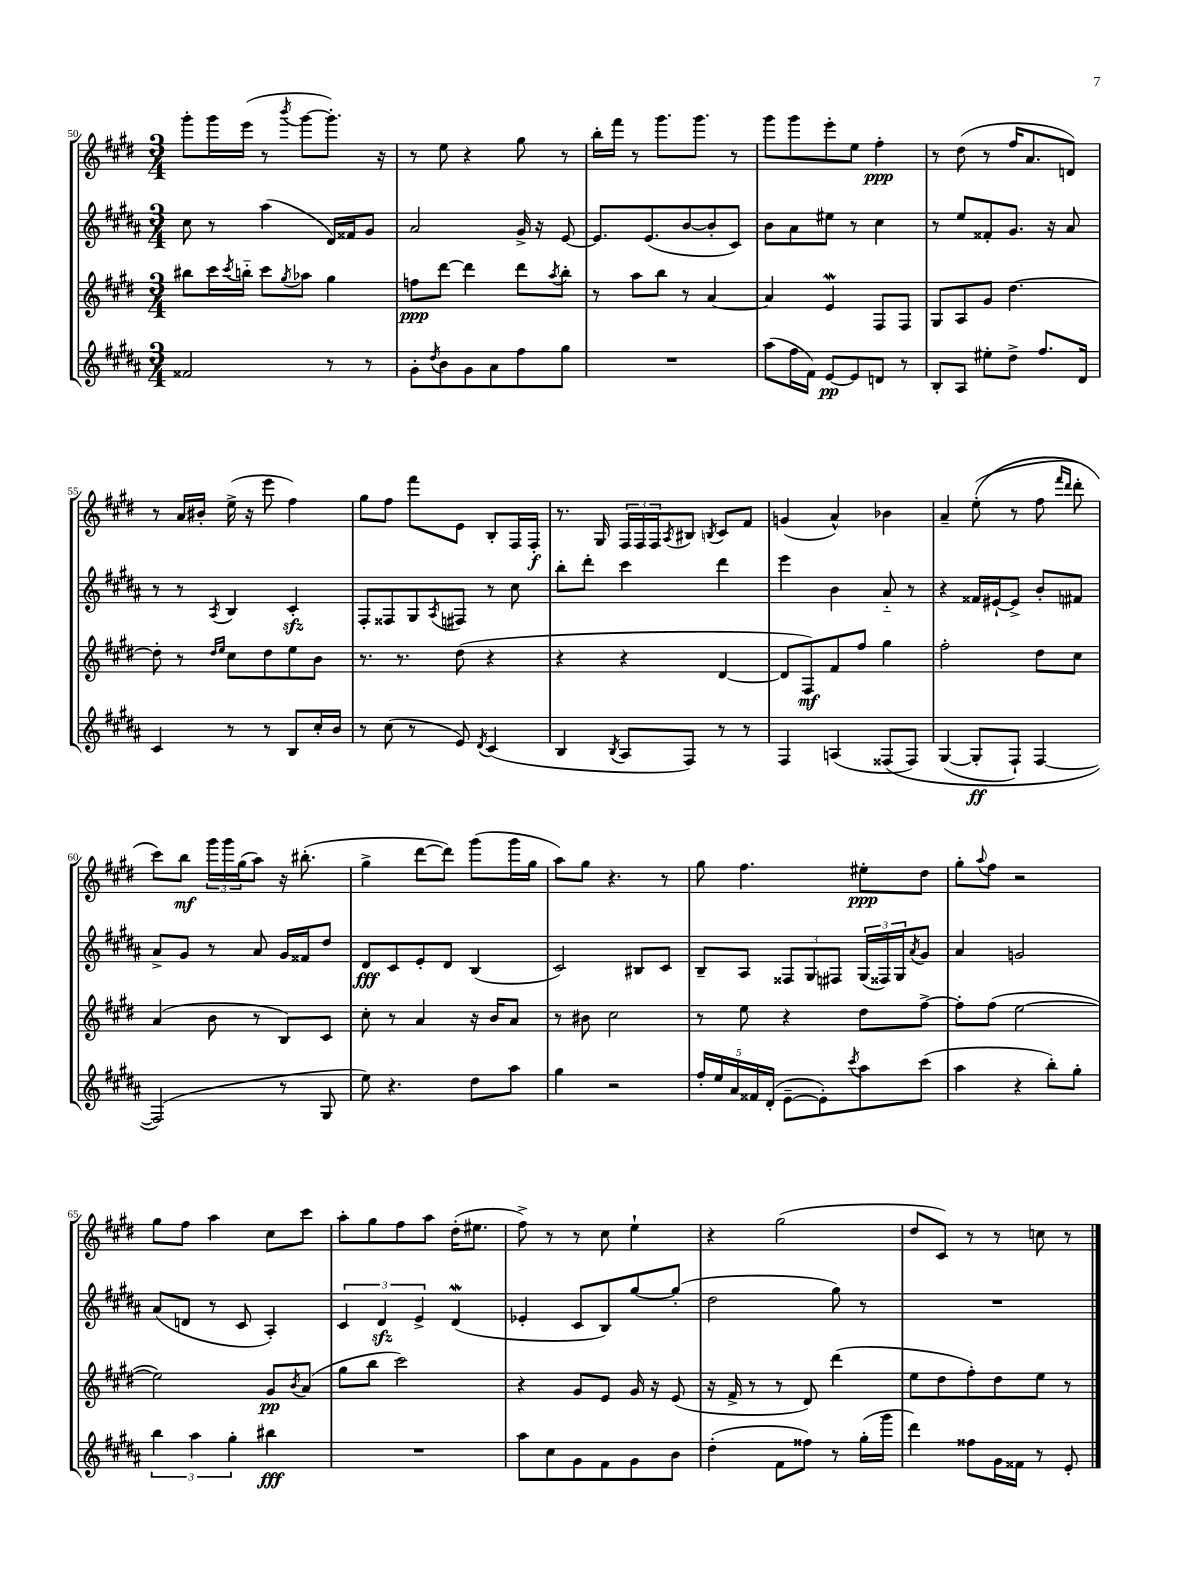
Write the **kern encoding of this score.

**kern	**kern	**kern	**kern
*staff4	*staff3	*staff2	*staff1
*clefG2	*clefG2	*clefG2	*clefG2
*k[f#c#g#d#a#]	*k[f#c#g#d#]	*k[f#c#g#d#a#]	*k[f#c#g#d#]
*M3/4	*M3/4	*M3/4	*M3/4
2f##	8bb#	8cc#	8ggg#'
.	16ccc#	8r	16ggg#
.	8qccc#	.	.
.	16bb'~	.	(16eee
.	8ccc#	(4aa#	8r
.	8qgg#	.	8qbbb
.	8aa-	.	[8ggg#
8r	4gg#	16d#)	8.ggg#'])
.	.	16f##	.
8r	.	8g#	.
.	.	.	16r
=	=	=	=
8g#'	8ff	2a#	8r
8qdd#	.	.	.
8b	[8ddd#	.	8ee
8g#	4ddd#]	.	4r
8a#	.	.	.
8ff#	8ddd#	16g#^	8gg#
.	.	16r	.
.	8qaa	.	.
8gg#	8bb'	[8e	8r
=	=	=	=
2.r	8r	8.e]	16bb'
.	.	.	16fff#
.	8aa	.	8r
.	.	(8.e	.
.	8bb	.	8.ggg#
.	8r	[8b	.
.	.	.	8.ggg#
.	[4a	8b']	.
.	.	8c#)	8r
=	=	=	=
(8aa#	4a]	8b	8ggg#
16ff#	.	8a#	8ggg#
16f#)	.	.	.
[8e	4e	8ee#	8eee'
8e]	.	8r	8ee
8d	8F#	4cc#	4ff#'
8r	8F#	.	.
=	=	=	=
8B'	8G#	8r	8r
8A#	8A	8ee	(8dd#
8ee#'	8g#	8f##'	8r
8dd#^	[4.dd#	8.g#	16ff#
.	.	.	8.a
8.ff#	.	.	.
.	.	16r	.
.	.	8a#	8d)
16d#	.	.	.
=	=	=	=
4c#	8dd#']	8r	8r
.	8r	8r	16a
.	.	.	16b#'
.	16qqdd#	.	.
.	16qqee	8qA#	.
8r	8cc#	4B	(16ee^
.	.	.	16r
8r	8dd#	.	8eee
8B	8ee	4c#'	4ff#)
16cc#'	8b	.	.
16b	.	.	.
=	=	=	=
8r	8.r	8F#'	8gg#
(8cc#	.	8F##	8ff#
.	8.r	.	.
8r	.	8G#	8fff#
.	.	8qA#	.
8e)	(8dd#	8F#	8e
8qd#	.	.	.
(4c#	4r	8r	8B'
.	.	8cc#	16F#
.	.	.	16F#'
=	=	=	=
4B	4r	8bb'	8.r
.	.	8ddd#'	.
.	.	.	16G#
8qB	.	.	.
8A#	4r	4ccc#	24F#
.	.	.	24F#
.	.	.	24F#
.	.	.	8qA
8F#)	.	.	8B#
.	.	.	8qB
8r	[4d#	4ddd#	8c#
8r	.	.	8f#
=	=	=	=
4F#	8d#]	4eee	(4g
.	8F#)	.	.
(4A	8f#	4b	4a^^)
.	8ff#	.	.
&(8F##	4gg#	8a#'~	4b-
8F##)	.	8r	.
=	=	=	=
([4G#	2ff#'	4r	4a~
8G#']	.	16f##	&((8ee'
.	.	[16e#`	.
8F#`)	.	8e#^]	8r
[4F#	8dd#	8b'	8ff#
.	.	.	16qqfff#
.	.	.	16qqddd#
.	8cc#	8f#	8ddd#')
=	=	=	=
(2F#]&)	(4a	8a#^	8ccc#&)
.	.	8g#	8bb
.	8b	8r	24ggg#
.	.	.	24ggg#
.	.	.	(24gg#
.	8r	8a#	8aa)
8r	8B)	16g#	16r
.	.	16f##	(8.bb#'
8G#	8c#	8dd#	.
=	=	=	=
8ee)	8cc#'	8d#	4gg#^
4.r	8r	8c#	.
.	4a	8e'	[8ddd#
.	.	8d#	8ddd#])
8dd#	16r	(4B	(8ggg#
.	16b	.	.
8aa#	8a	.	16ggg#
.	.	.	16gg#
=	=	=	=
4gg#	8r	2c#)	8aa)
.	8b#	.	8gg#
2r	2cc#	.	4.r
.	.	8B#	.
.	.	8c#	8r
=	=	=	=
20ff#'	8r	8B~	8gg#
20ee	.	.	.
20a#	.	.	.
.	8ee	8A#	4.ff#
20f##	.	.	.
(20d#'	.	.	.
[8e~	4r	12F##	.
.	.	12G#	.
8e'])	.	.	.
.	.	12F#	.
8qccc#	.	.	.
8aa#	8dd#	(24G#	8ee#'
.	.	24F##)	.
.	.	24G#	.
.	.	8qa#	.
(8ccc#	[8ff#^	8g#	8dd#
=	=	=	=
4aa#	8ff#']	4a#	8gg#'
.	.	.	8qqaa
.	(8ff#	.	8ff#
4r	[2ee	2g	2r
8bb')	.	.	.
8gg#'	.	.	.
=	=	=	=
6bb	2ee])	(8a#	8gg#
.	.	8d	8ff#
6aa#	.	.	.
.	.	8r	4aa
6gg#'	.	.	.
.	.	8c#	.
4bb#	8g#	4A#')	8cc#
.	8qb	.	.
.	(8a	.	8ccc#
=	=	=	=
2.r	8gg#	6c#	8aa'
.	8bb	.	8gg#
.	.	6d#	.
.	2ccc#)	.	8ff#
.	.	6e^	.
.	.	.	8aa
.	.	(4d#	(16dd#'
.	.	.	8.ee#
=	=	=	=
8aa#	4r	4e-'	8ff#^)
8cc#	.	.	8r
8g#	8g#	8c#	8r
8f#	8e	8B)	8cc#
8g#	16g#	[8gg#	4ee`
.	16r	.	.
8b	(8e	(8gg#']	.
=	=	=	=
(4dd#'	16r	2dd#	4r
.	16f#^	.	.
.	8r	.	.
8f#	8r	.	(2gg#
8ff##)	8d#)	.	.
8r	(4ddd#	8gg#)	.
(16gg#'	.	8r	.
16ggg#	.	.	.
=	=	=	=
4ddd#)	8ee	2.r	8dd#
.	8dd#	.	8c#)
8ff##	8ff#')	.	8r
16g#	8dd#	.	8r
16f##	.	.	.
8r	8ee	.	8cc
8e'	8r	.	8r
==	==	==	==
*-	*-	*-	*-
